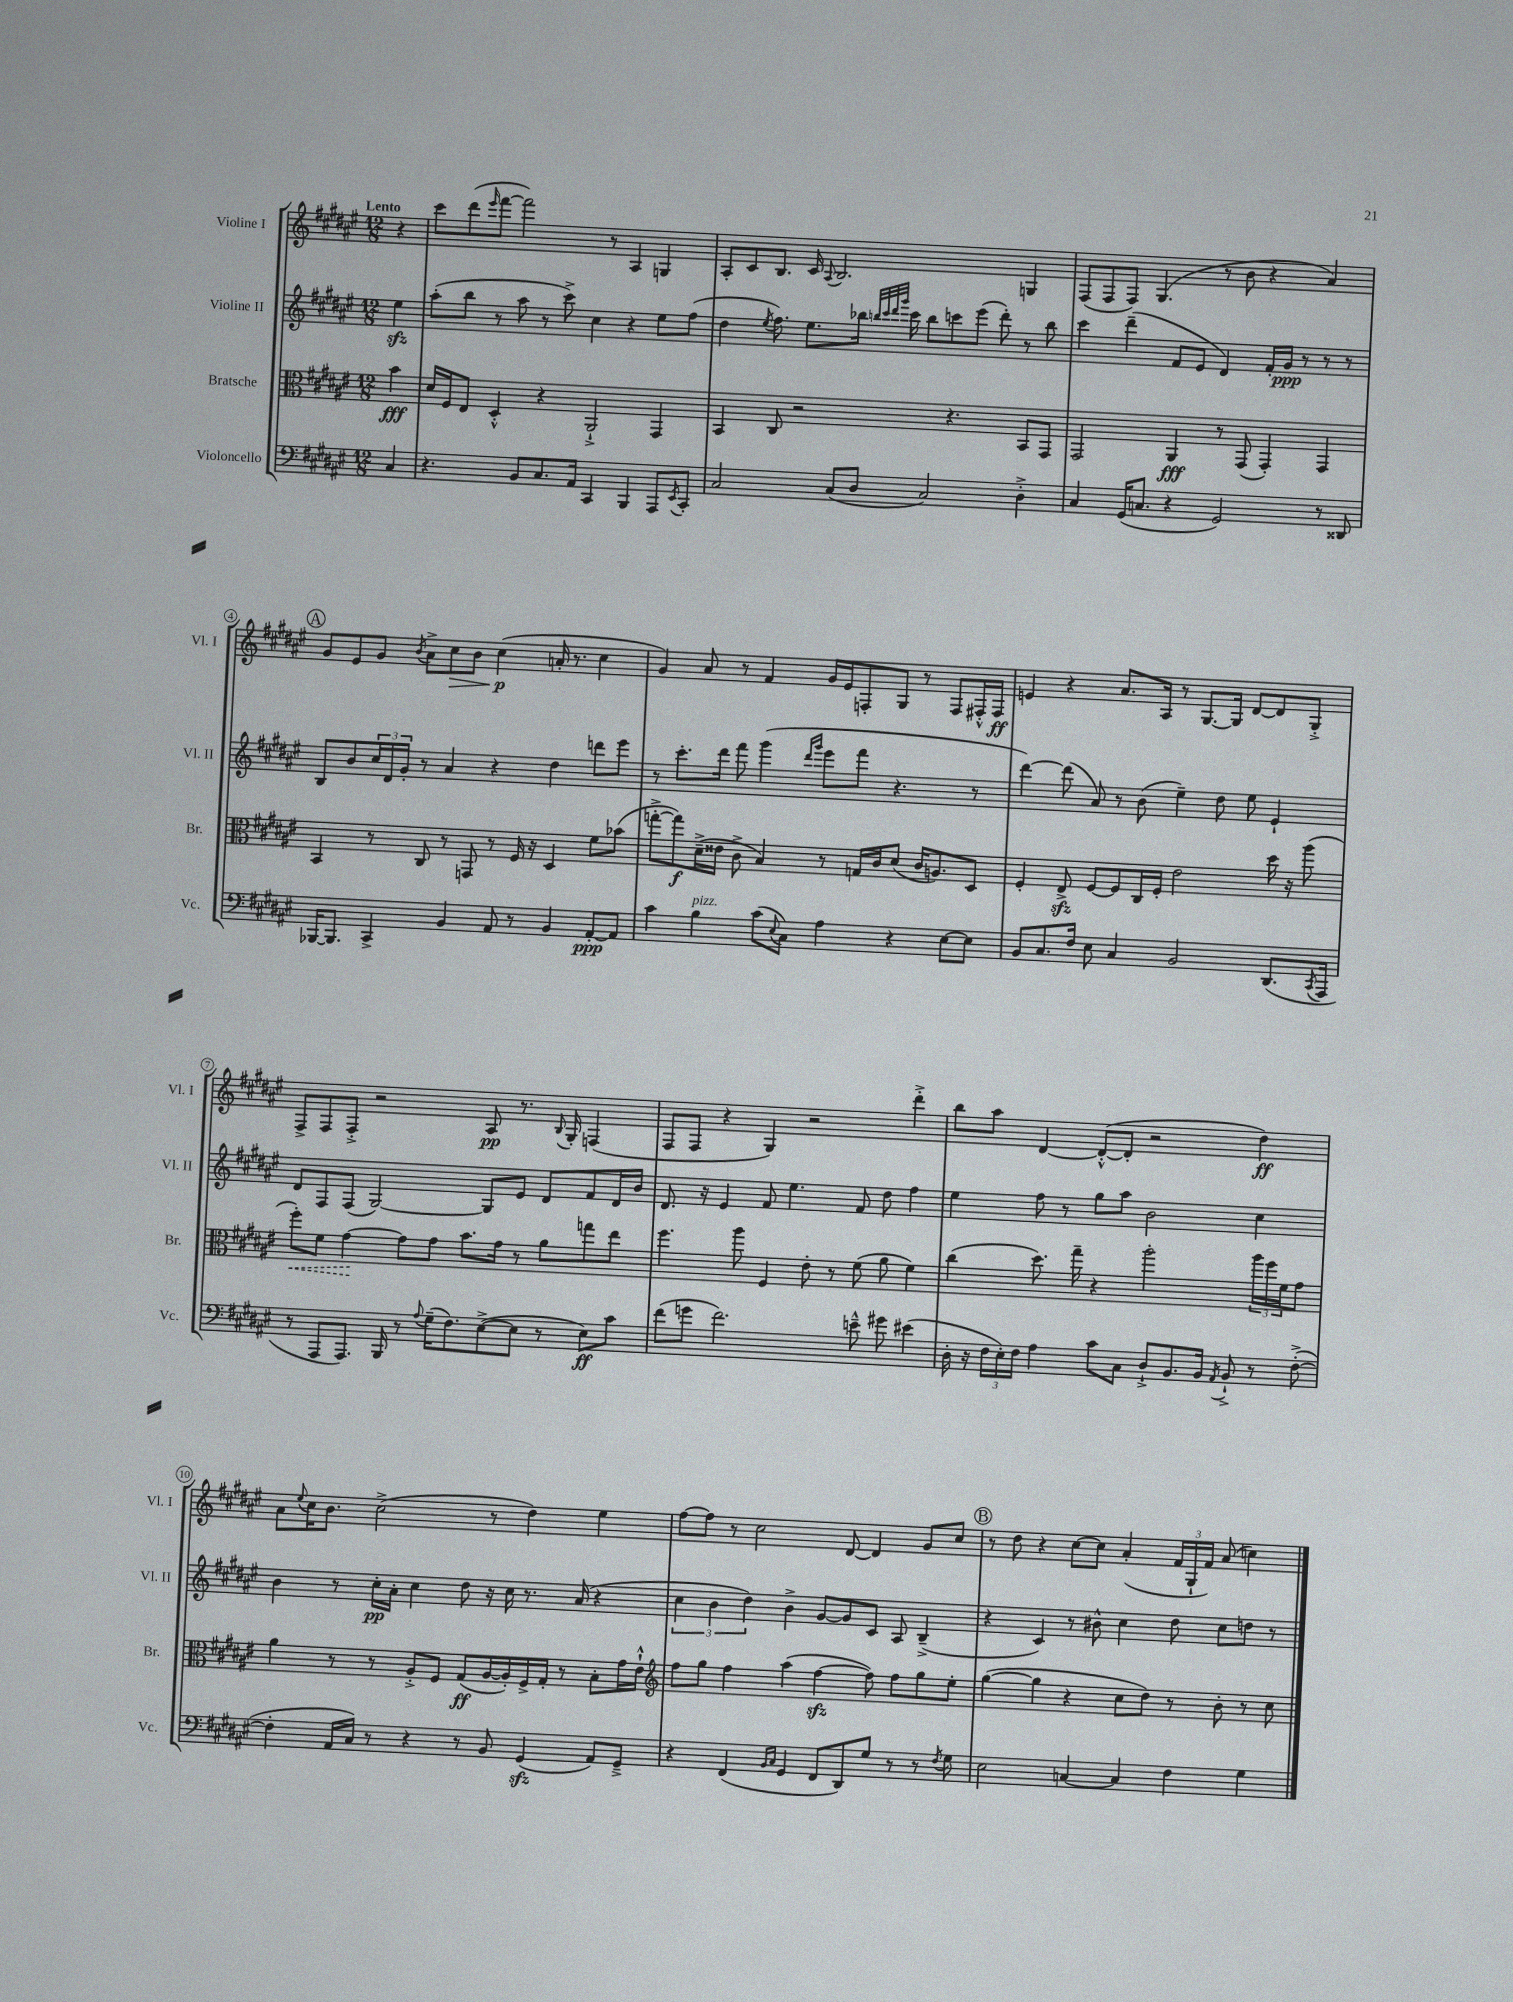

**kern	**kern	**kern	**kern
*staff4	*staff3	*staff2	*staff1
*clefF4	*clefC3	*clefG2	*clefG2
*k[f#c#g#d#a#e#]	*k[f#c#g#d#a#e#]	*k[f#c#g#d#a#e#]	*k[f#c#g#d#a#e#]
*M12/8	*M12/8	*M12/8	*M12/8
4C#	4b	4ee#	4r
=	=	=	=
4.r	16d#	(8aa#'	8ccc#
.	16F#	.	.
.	8E#	8bb	(8ddd#
.	.	.	16qqeee#
.	4D#'^^	8r	[8fff#
8BB	.	8aa#	2fff#])
8.C#	4r	8r	.
.	.	8ccc#^)	.
16AA#	.	.	.
4CC#	2AA#`^	4cc#	.
.	.	.	8r
4BBB	.	4r	4A#
8AAA#	4GG#	8ee#	4G
8qEE#	.	.	.
8CC#'	.	(8ff#	.
=	=	=	=
2C#	4BB	4dd#	8A#'
.	.	.	8c#
.	.	8qee#	.
.	8C#	8.ff#)	8.B
.	2r	.	.
.	.	8.ee#	16c#
.	.	.	8qqA#
(8C#	.	.	2.B
8D#	.	16bb-	.
.	.	32qqbb	.
.	.	32qqccc#	.
.	.	32qqddd#	.
.	.	32qqggg#	.
.	.	16ccc#	.
2C#)	.	8bb	.
.	4.r	8ccc	.
.	.	(8eee#	.
.	.	8ddd#')	.
4D#'^	8BB	8r	4G
.	8GG#	8bb	.
=	=	=	=
4C#	2GG#	4ccc#	(8F#
.	.	.	8F#
(16GG#	.	(4ddd#~	8F#)
8.C	.	.	.
.	.	.	(4.G#
4r	4AA#	8f#	.
.	.	8e#	.
2GG#)	8r	4d#)	8r
.	(8GG#	.	8b
.	4GG#')	16f#'	4r
.	.	16g#	.
.	.	8r	.
8r	4GG#	8r	4a#)
8DD##	.	8r	.
=	=	=	=
[16BBB-	4BB	8B	8g#
8.BBB-]	.	.	.
.	.	8b	8e#
4CC#^	8r	24cc#	8g#
.	.	24d#	.
.	.	24g#'	.
.	.	.	8qb
.	8C#	8r	8a#^
4BB	8r	4a#	8cc#
.	8GG	.	8b
8AA#	8r	4r	(4cc#
8r	16F#	.	.
.	16r	.	.
4BB	4D#	4dd#	16a'
.	.	.	8.r
[8AA#'	8f#	8ddd	4cc#
8AA#]	(8b-	8eee#	.
=	=	=	=
4c#	[8gg'^	8r	4g#)
.	8gg])	8.ccc#'	.
4B	(16d#~^	.	8a#
.	16e##	16ddd#	.
.	8c#^	8fff#	8r
(8c#	4B)	(4ggg#	4f#
8qqE#	.	.	.
8C#)	.	.	.
.	.	16qqddd#	.
.	.	16qqggg#	.
4A#	8r	8eee#	16g#
.	.	.	16e#
.	16G	8fff#	8F'
.	16c#	.	.
4r	(8d#	4.r	8G#
.	16c#	.	8r
.	8.A)	.	.
[8E#	.	.	8F
8E#]	8D#	8r	16F#'^^
.	.	.	16F#
=	=	=	=
8BB	4F#'	[4ddd#)	4e
8.C#	.	.	.
.	8E#^	(8ddd#]	4r
16F#	.	.	.
8E#	[8F#	8a#)	.
4C#	8F#]	8r	8.a#
.	16C#	(8b	.
.	16F#'	.	16A#
2BB	2e#	4ee#~)	8r
.	.	.	[8.G#
.	.	8dd#	.
.	.	.	16G#]
.	.	8ee#	[8d#
(8.DD#	16dd#	4e#`	8d#]
.	16r	.	.
.	(8aa#	.	8G#'^
8qCC#	.	.	.
16AAA#	.	.	.
=	=	=	=
8r	8ff#')	8d#	8F#^
8AAA#	8f#	8F#	8F#
8.AAA#)	[4g#	(8F#	8F#'^
.	.	[2G#)	2r
16BBB	.	.	.
8r	8g#]	.	.
8qqA#	.	.	.
(16G#~	8g#	.	.
8.F#)	.	.	.
.	8.b	.	.
([8E#^	.	8G#]	8A#
.	16g#	.	.
8E#]	8r	8e#	8.r
8r	8a#	8d#	.
.	.	.	8qqB
.	.	.	16G#'
8E#)	8gg	8f#	(4F
8c#	8ee#	16d#	.
.	.	16b	.
=	=	=	=
(8f#	4.ff#	8.d#	8F#
8g	.	.	8F#
.	.	16r	.
2.f#)	.	4e#	4r
.	8aa#	.	.
.	4F#	8f#	4G#)
.	.	4.ee#	.
.	8e#'	.	2r
.	8r	.	.
8e~^^	(8f#	8f#	.
8g#	8a#	8dd#	.
(4e#	4f#)	4ff#	4ddd#'^
=	=	=	=
16D#'	(4cc#	4ee#	8bb
16r	.	.	.
24F#	.	.	8aa#
24E#')	.	.	.
24F#	.	.	.
4A#	8.dd#)	8ff#	[4d#
.	.	8r	.
.	16gg#~	.	.
8c#	4r	8gg#	(8d#'^^_
8C#	.	8aa#	8d#']
8D#`^	2aa#'	2b	2r
8.BB	.	.	.
16BB	.	.	.
8qAA#	.	.	.
8BB`^	.	.	.
8r	24aa#	4cc#	4dd#)
.	24ff#	.	.
.	24f#	.	.
([8F#'^	8g#	.	.
=	=	=	=
4F#']	4a#	4b	8a#
.	.	.	8qqee#
.	.	.	16cc#
.	.	.	8.b
16AA#	8r	8r	.
16C#)	.	.	.
8r	8r	16cc#'	(2cc#^
.	.	16a#'	.
4r	8A#'^	4cc#	.
.	8F#	.	.
8r	(8G#	8dd#	.
8BB	[16A#	16r	8r
.	16A#'])	16cc#	.
(4GG#	16F#^	8.r	4dd#)
.	16G#'	.	.
.	8r	.	.
.	.	(16a#	.
8AA#)	8B'	4r	4ee#
8GG#~^	16g#	.	.
.	16e#`^^	.	.
=	=	=	=
*	*clefG2	*	*
4r	8ff#	6cc#	[8ff#
.	8gg#	.	8ff#]
.	.	6b	.
(4FF#	4ff#	.	8r
.	.	6dd#)	.
.	.	.	2cc#
16qqBB	.	.	.
16qqC#	.	.	.
4GG#	(4aa#	4b^	.
8FF#	[4ff#	[8g#	.
8DD#)	.	8g#]	[8d#
8G#	8ff#])	8c#	4d#]
8r	8ff#	8A#	.
8r	8gg#	(4B~^	8g#
8qF#	.	.	.
8G#	8ee#'	.	8cc#
=	=	=	=
2E#	([4gg#	4r	8r
.	.	.	8dd#
.	4gg#]	4c#)	4r
[4C	4r	8r	[8cc#
.	.	8b#^^	8cc#]
4C]	8cc#	4cc#	(4a#'
.	8dd#)	.	.
4F#	8r	8dd#	24f#
.	.	.	24G#`
.	.	.	24f#)
.	8b'	8cc#	(8a#
4G#	8r	8dd	4cc)
.	8cc#	8r	.
==	==	==	==
*-	*-	*-	*-
